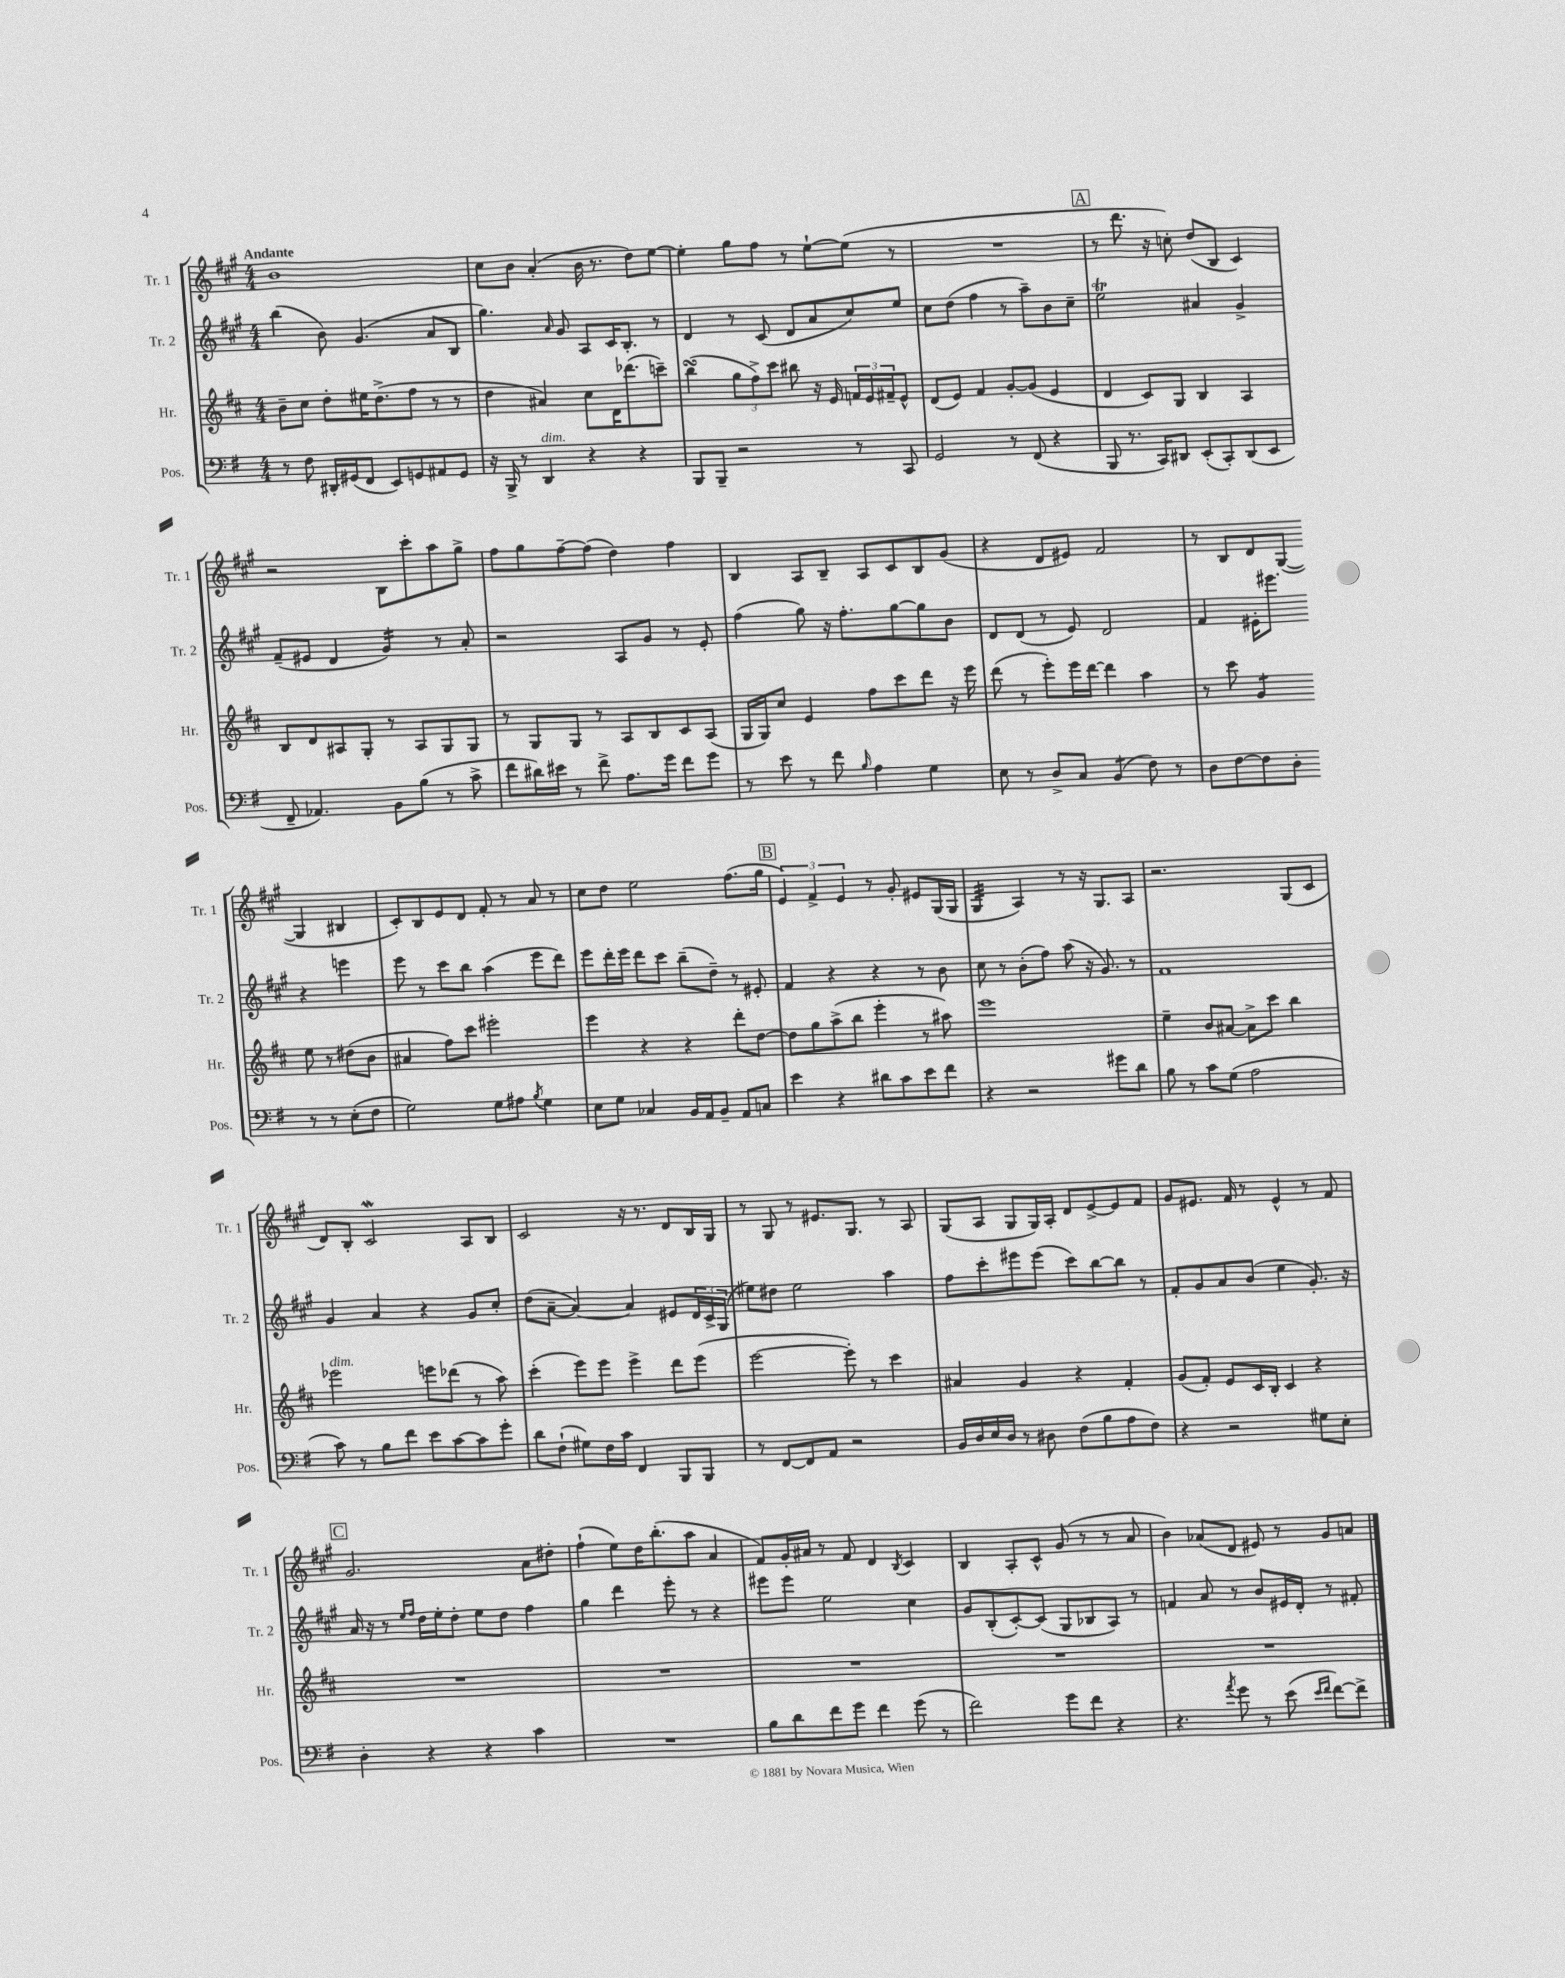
<<
\new StaffGroup <<
\new Staff = "s0" \with { instrumentName = "Tr. 1" shortInstrumentName = "Tr. 1" } {
    \clef treble \key a \major \numericTimeSignature \time 4/4 \tempo "Andante"
    b'1 |
    cis''8 b'8 a'4-.( b'16 r8. d''8) e''8~ |
    e''4-. gis''8 fis''8 r8 e''8~-! e''8( r8 |
    R1 |
    \mark \markup { \box "A" } r8 d'''8. r16 c''8-.) d''8( b8 cis'4) |
    r2 b8 cis'''8-. a''8 gis''8-> |
    fis''8 gis''8 fis''8~-- fis''8( d''4) fis''4 |
    b4 a8 b8-- a8 cis'8 b8 gis'8( |
    r4 d'8 eis'8) fis'2 |
    r8 b8 d'8 gis8~( gis4 bis4 |
    cis'8-.) b8 e'8 d'8 fis'8-. r8 a'8 r8 |
    cis''8 d''8 e''2 fis''8.( gis''16 |
    \mark \markup { \box "B" } \tuplet 3/2 { e'4) fis'4-> e'4 } r8 gis'8-. eis'8 gis16( gis16 |
    gis4:32 a4) r8 r16 gis8. a8 |
    r2. gis8( cis'8 |
    d'8) b8-. cis'2\mordent a8 b8 |
    cis'2 r16 r8. d'8 b16 gis16 |
    r8 gis8 r8 eis'8. gis8. r8 a8 |
    gis8( a8 gis8 gis16) a16-. d'8 e'8~-> e'8 fis'8 |
    gis'8 eis'8. fis'16 r8 eis'4-^ r8 fis'8 |
    \mark \markup { \box "C" } gis'2. a'8 dis''8-. |
    fis''4-!( e''8) d''16 b''8.-.( a''8 a'4 |
    fis'8) gis'16-. ais'16 r8 fis'8 d'4 \acciaccatura { b8 } cis'4 |
    b4 a8-. cis'8-^ gis'8( r8 r8 a'8 |
    b'4) aes'8( d'8 eis'8) r8 gis'8 a'8 \bar "|." |
}
\new Staff = "s1" \with { instrumentName = "Tr. 2" shortInstrumentName = "Tr. 2" } {
    \clef treble \key a \major \numericTimeSignature \time 4/4
    b''4( b'8) gis'4.( a'8 b8 |
    gis''4.) \grace { a'16 } gis'8 a8 cis'16 b8.-. r8 |
    d'4 r8 cis'8( d'8 a'8 cis''8) e''8 |
    cis''8 d''8( fis''4 r8 a''8--) b'8 cis''8-- |
    \mark \markup { \box "A" } e''2\trill ais'4 gis'4-> |
    fis'8--( eis'8 d'4 gis'4:16) r8 a'8-. |
    r2 a8 gis'8 r8 e'8-. |
    fis''4( gis''8) r16 fis''8.-. gis''8~ gis''8 b'8 |
    d'8 d'8( r8 e'8) d'2 |
    fis'4 eis'16-. eis'''8. r4 e'''4 |
    e'''8 r8 cis'''8 b''8 a''4( e'''8 d'''8) |
    e'''8 d'''16-. e'''16 d'''8 cis'''8 b''8--( d''8--) r8 eis'8-. |
    \mark \markup { \box "B" } fis'4 r4 r4 r8 b'8 |
    cis''8 r8 b'8-.( fis''8) a''8( r16 gis'8.) r8 |
    fis'1 |
    gis'4 a'4 r4 gis'8 cis''8-. |
    d''8( a'8~-- a'4~) a'4 eis'8 \tuplet 3/2 { d'16 cis'16-> gis16( } |
    eis''8) dis''8 eis''2 a''4 |
    fis''8 cis'''8-. eis'''8 eis'''8( cis'''8) b''8~ b''8 r8 |
    fis'8-. gis'8 a'8 b'8( e''4 gis'8.-.) r16 |
    \mark \markup { \box "C" } a'16 r16 r8 \grace { e''16 fis''16 } d''16 e''16-. d''8-. e''8 d''8 fis''4 |
    gis''4 d'''4 e'''8-. r8 r4 |
    eis'''8 eis'''8 e''2 cis''4 |
    gis'8 b8-.( cis'8~-.) cis'8( gis8 bes8 a8) r8 |
    f'4 a'8 r8 b'8 eis'16 d'16-. r8 fis'8-. \bar "|." |
}
\new Staff = "s2" \with { instrumentName = "Hr." shortInstrumentName = "Hr." } {
    \clef treble \key d \major \numericTimeSignature \time 4/4
    b'8-- cis''8 d''8-. eis''16 d''8.->( fis''8 r8 r8 |
    d''4 ais'4) cis''8 d'16 des'''8.( c'''8--) |
    b''4\turn( \tuplet 3/2 { g''8 fis''8->) cis'''8 } bis''8 r16 e'16 \tuplet 3/2 { f'16 e'16 fis'16-- } e'8-^ |
    d'8( e'8) fis'4 g'8~-. g'8( e'4 |
    \mark \markup { \box "A" } d'4 cis'8) g8 b4 a4 |
    b8 d'8 ais8 g8-. r8 ais8 g8 g8 |
    r8 g8 g8 r8 a8 b8 cis'8 a8( |
    g16 g16) cis''8 e'4 fis''8 cis'''8 d'''8 r16 e'''16 |
    d'''8( r8 e'''8-.) e'''16 d'''16~ d'''4 a''4 |
    r8 cis'''8 g'4:8 e''8 r8 dis''8( b'8 |
    ais'4 fis''8) cis'''8 eis'''2-. |
    e'''4 r4 r4 d'''8-. d''8~ |
    \mark \markup { \box "B" } d''8 g''8 a''8->( b''8 e'''4-. r8 ais''8) |
    e'''1 |
    e''4-- b'8 ais'8~ ais'8-> cis'''8 b''4 |
    ees'''2^\markup { \italic "dim." } e'''8 des'''8( r8 a''8) |
    cis'''4-.( e'''8) e'''8 e'''4-> d'''8 e'''8( |
    e'''2~ e'''8-.) r8 cis'''4 |
    ais'4 g'4 r4 fis'4-. |
    g'8( fis'8-.) e'8 cis'16 b16-. cis'4 r4 |
    \mark \markup { \box "C" } R1 |
    R1 |
    R1 |
    R1 |
    R1 \bar "|." |
}
\new Staff = "s3" \with { instrumentName = "Pos." shortInstrumentName = "Pos." } {
    \clef bass \key g \major \numericTimeSignature \time 4/4
    r8 fis8 dis,16-. gis,16( fis,8 e,8) g,8 ais,8 g,8 |
    r16 b,,16-> r8 d,4^\markup { \italic "dim." } r4 r4 |
    b,,8 b,,8-- r2 r8 c,8 |
    g,2 r8 fis,8( r4 |
    \mark \markup { \box "A" } b,,8 r8. c,16) dis,8 e,8-.( c,8-.) dis,8( e,8 |
    fis,8-- aes,4.) b,8 b8( r8 c'8-> |
    fis'8 dis'16) eis'16 r8 fis'8-> a8. g'16 fis'8 g'8 |
    r8 e'8 r8 fis'8 \grace { b16 } a4 g4 |
    e8 r8 d8-> c8 b,4:8( fis8) r8 |
    d8 fis8~ fis8 d8-. r8 r8 e8-.( fis8 |
    g2) g8 ais8 \acciaccatura { b8 } g4 |
    e8 g8 ces4 b,16 a,16 b,8-- a,8 c8 |
    \mark \markup { \box "B" } e'4 r4 dis'8 c'8 e'8 fis'8 |
    r4 r2 gis'8 d'8 |
    b8 r8 c'8 g8( a2 |
    c'8) r8 b8 fis'8 e'8 c'8~ c'8 g'8-. |
    d'8 fis8-!( gis8) fis16 c'16 fis,4 b,,8 b,,8 |
    r8 fis,8~ fis,8 a,8 r2 |
    b,16 d16 e16 d16 r8 dis8 fis8( b8 a8 fis8) |
    r4 r2 gis8 e8-. |
    \mark \markup { \box "C" } d4-. r4 r4 c'4 |
    R1 |
    b8 d'8 fis'8 g'8 fis'4 g'8( r8 |
    fis'2) g'8 fis'8 r4 |
    r4. \acciaccatura { a'8 } g'8 r8 e'8( \grace { e'16 fis'16 } fis'8~) fis'8-> \bar "|." |
}
>>
>>
\layout { \context { \Score \remove "Bar_number_engraver" } }
